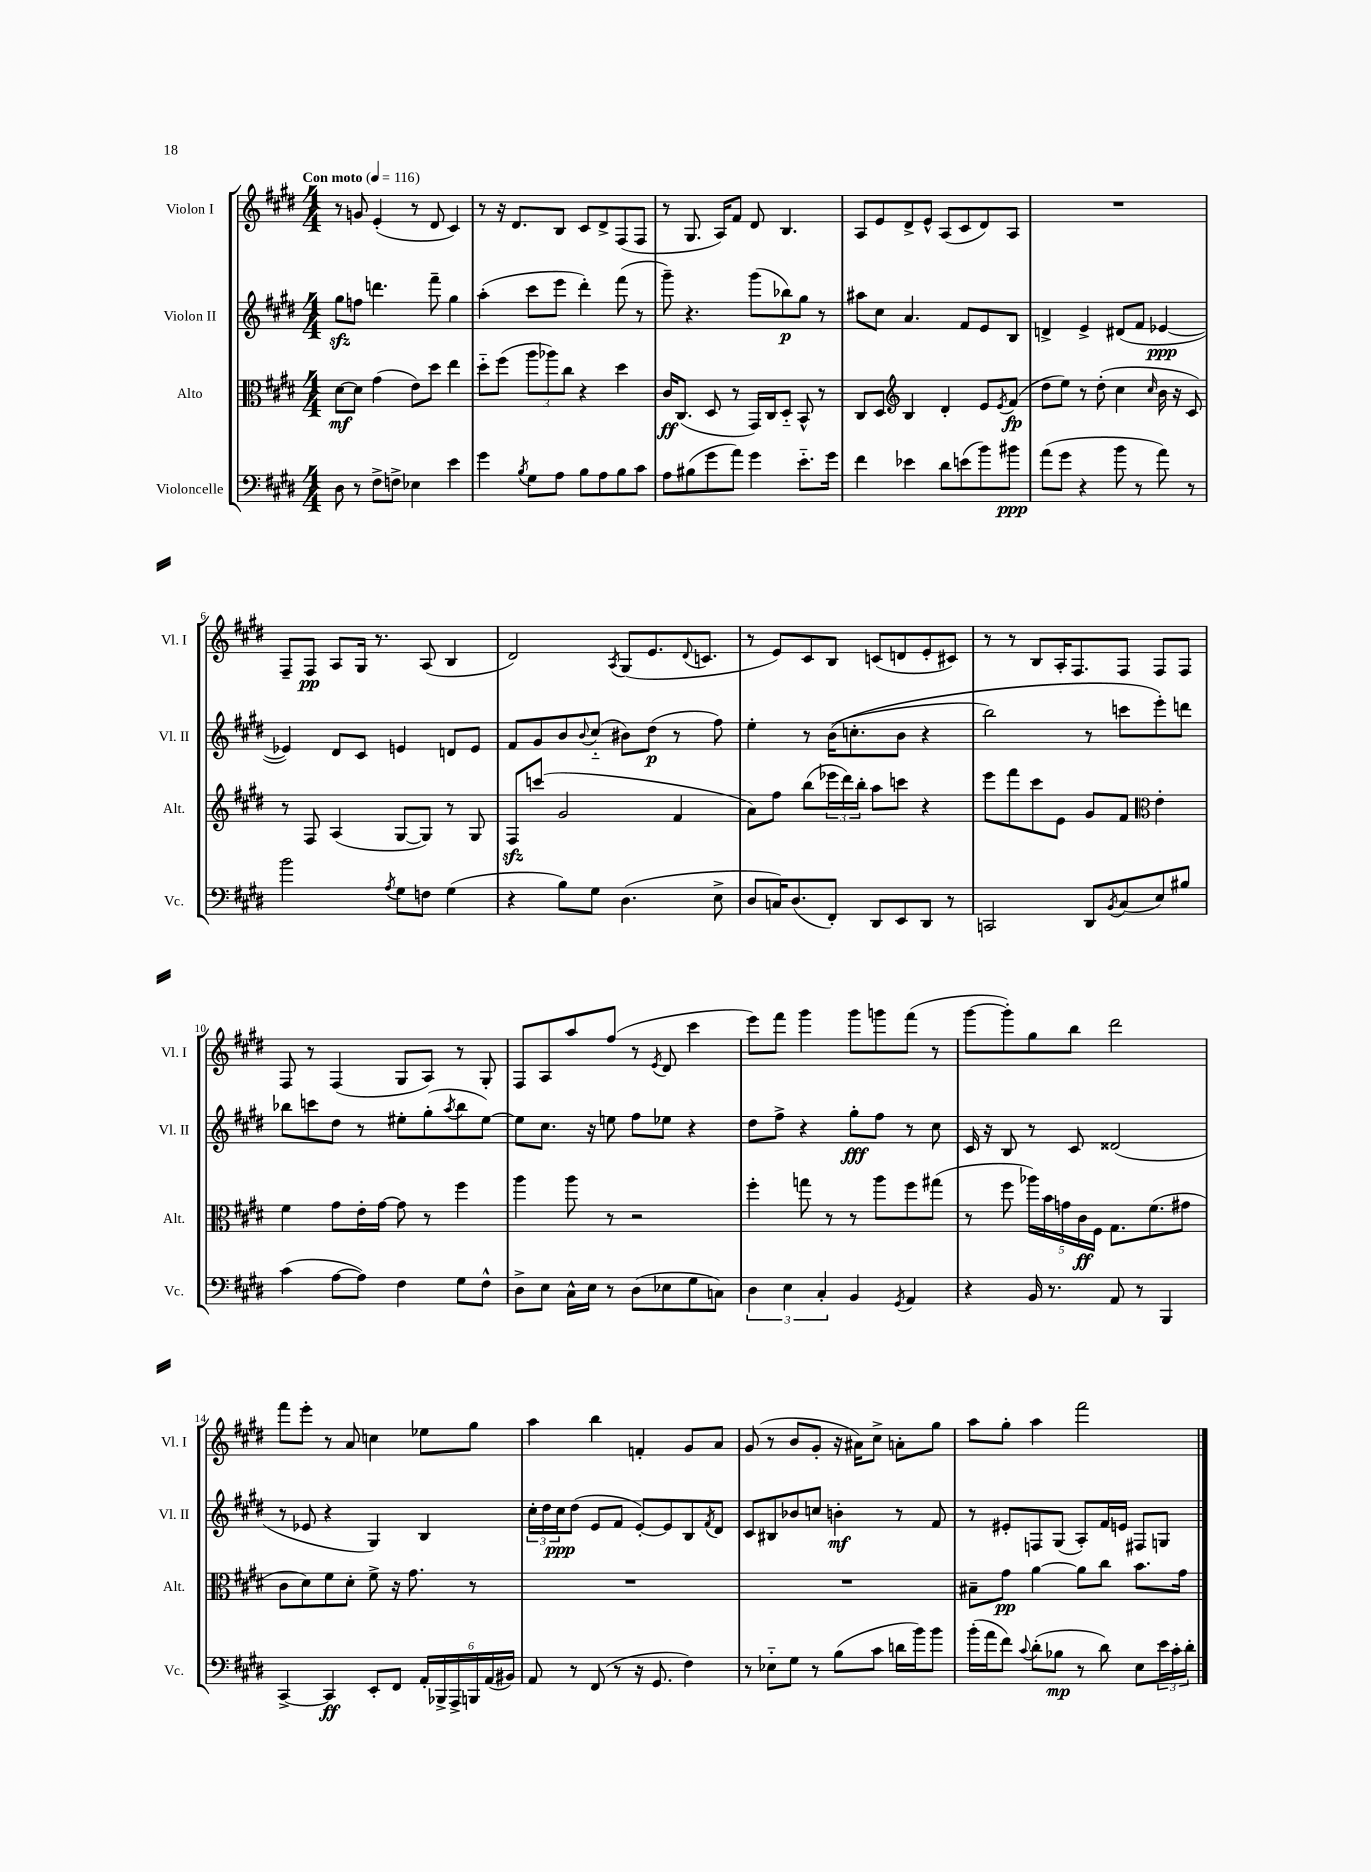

**kern	**dynam	**kern	**dynam	**kern	**dynam	**kern	**dynam
*part4	*part4	*part3	*part3	*part2	*part2	*part1	*part1
*staff4	*staff4	*staff3	*staff3	*staff2	*staff2	*staff1	*staff1
*I"Violoncelle	*	*I"Alto	*	*I"Violon II	*	*I"Violon I	*
*I'Vc.	*	*I'Alt.	*	*I'Vl. II	*	*I'Vl. I	*
*clefF4	*	*clefC3	*	*clefG2	*	*clefG2	*
*k[f#c#g#d#]	*	*k[f#c#g#d#]	*	*k[f#c#g#d#]	*	*k[f#c#g#d#]	*
*M4/4	*	*M4/4	*	*M4/4	*	*M4/4	*
*MM116	*	*MM116	*	*MM116	*	*MM116	*
=1	=1	=1	=1	=1	=1	=1	=1
!	!	!	!	!	!	!LO:TX:a:B:t=Con moto	!
8D#\	.	[8d#\L	mf	8gg#zz\L	.	8r	.
8r	.	8d#\J]	.	8ffn\J	.	8gn/	.
8F#^\L	.	(4g#\	.	4.dddn\	.	(4e'/	.
8Fn^\J	.	.	.	.	.	.	.
4E-X\	.	8e\L)	.	.	.	8r	.
.	.	8dd#\J	.	8fff#~\	.	8d#/	.
4e\	.	4ee\	.	4gg#\	.	4c#/)	.
=2	=2	=2	=2	=2	=2	=2	=2
4g#\	.	8dd#\L	.	(4aa'\	.	8r	.
.	.	(8ff#\J	.	.	.	16r	.
.	.	.	.	.	.	8.d#/L	.
8qB/	.	.	.	.	.	.	.
8G#\L	.	12aa\L	.	8ccc#\L	.	.	.
.	.	12aa-X\)	.	.	.	.	.
8A\J	.	.	.	8eee\J	.	8B/J	.
.	.	12cc#\J	.	.	.	.	.
8B\L	.	4r	.	4ddd#'\)	.	8c#/L	.
8A\	.	.	.	.	.	8d#^/	.
8B\	.	4dd#\	.	(8fff#\	.	(8F#/	.
8c#\J	.	.	.	8r	.	8F#/J	.
=3	=3	=3	=3	=3	=3	=3	=3
8A\L	.	16c#/KL	ff	8ggg#~\)	.	8r	.
.	.	(8.C#/J	.	.	.	.	.
(8B#X\	.	.	.	4.r	.	8.G#/	.
8g#\	.	8D#/	.	.	.	.	.
.	.	.	.	.	.	16A/KL)	.
8a\J)	.	8r	.	.	.	8f#/J	.
4g#\	.	16GG#/LL)	.	(8ggg#\L	.	8d#/	.
.	.	16C#/J	.	.	.	.	.
.	.	8D#/J	.	8bb-X\)	p	4.B/	.
8.e\L	.	8BB^^/	.	8gg#\J	.	.	.
.	.	8r	.	8r	.	.	.
16g#\Jk	.	.	.	.	.	.	.
=4	=4	=4	=4	=4	=4	=4	=4
4f#\	.	8C#/L	.	8aa#X\L	.	8A/L	.
.	.	8D#/J	.	8cc#\J	.	8e/	.
*	*	*clefG2	*	*	*	*	*
4e-X\	.	4B/	.	4.a/	.	8d#^/	.
.	.	.	.	.	.	8e^^/J	.
8d#\L	.	4d#'/	.	.	.	(8A/L	.
(8en\	.	.	.	8f#/L	.	8c#/	.
8b\)	.	8e/L	.	8e/	.	8d#/)	.
.	.	8qe/	.	.	.	.	.
8b#X\J	ppp	(8f#/J	fp	8B/J	.	8A/J	.
=5	=5	=5	=5	=5	=5	=5	=5
(8a\L	.	8dd#\L	.	4dn^/	.	1r	.
8g#\J	.	8ee\J)	.	.	.	.	.
4r	.	8r	.	4e^/	.	.	.
.	.	(8dd#'\	.	.	.	.	.
8b\	.	4cc#\	.	(8d#X/L	.	.	.
8r	.	.	.	8f#/J	.	.	.
.	.	16qqcc#/	.	.	.	.	.
8a\)	.	16b\	.	[4e-X/	ppp	.	.
.	.	16r	.	.	.	.	.
8r	.	8c#/)	.	.	.	.	.
!!LO:LB:g=z
=6	=6	=6	=6	=6	=6	=6	=6
2b\	.	8r	.	4e-X/])	.	8F#~/L	.
.	.	8F#/	.	.	.	8F#/J	pp
.	.	(4A/	.	8d#/L	.	8A/L	.
.	.	.	.	8c#/J	.	16G#/Jk	.
.	.	.	.	.	.	8.r	.
8qA/	.	.	.	.	.	.	.
8G#\L	.	[8G#/L	.	4en/	.	.	.
8Fn\J	.	8G#/J])	.	.	.	(8A/	.
(4G#\	.	8r	.	8dn/L	.	4B/	.
.	.	8G#/	.	8e/J	.	.	.
=7	=7	=7	=7	=7	=7	=7	=7
4r	.	8F#zz/L	.	8f#/L	.	2d#/)	.
.	.	(8cccn/J	.	8g#/	.	.	.
8B\L)	.	2g#/	.	8b/	.	.	.
.	.	.	.	8qqb/	.	.	.
8G#\J	.	.	.	(8cc#/J	.	.	.
.	.	.	.	.	.	8qA/	.
(4.D#\	.	.	.	8b#X\L)	.	(8G#/L	.
.	.	.	.	(8dd#\J	p	8.e/	.
.	.	4f#/	.	8r	.	.	.
.	.	.	.	.	.	8qqd#/	.
.	.	.	.	.	.	8.cn/J	.
8E^\	.	.	.	8ff#\)	.	.	.
=8	=8	=8	=8	=8	=8	=8	=8
8D#/L	.	8a\L)	.	4ee'\	.	8r	.
16Cn/K)	.	8ff#\J	.	.	.	8e/L)	.
(8.D#/	.	.	.	.	.	.	.
.	.	(8bb\L	.	8r	.	8c#/	.
8FF#'/J)	.	24eee-X\L	.	((16b\KL	.	8B/J	.
.	.	24ddd#\)	.	.	.	.	.
.	.	.	.	8.ccn'\	.	.	.
.	.	24bb'\JJ	.	.	.	.	.
8DD#/L	.	8aa\L	.	.	.	(8cn/L	.
8EE/	.	8cccn\J	.	8b\J	.	8dn/	.
8DD#/J	.	4r	.	4r	.	8e'/	.
8r	.	.	.	.	.	8c#X/J)	.
=9	=9	=9	=9	=9	=9	=9	=9
2CCn/	.	8eee\L	.	2bb\)	.	8r	.
.	.	8fff#\	.	.	.	8r	.
.	.	8ccc#\	.	.	.	8B/L	.
.	.	8e\J	.	.	.	16A'/K	.
.	.	.	.	.	.	8.F#/	.
8DD#/L	.	8g#/L	.	8r	.	.	.
8qBB/	.	.	.	.	.	.	.
(8C#/	.	8f#/J	.	8cccn\L	.	8F#/J	.
*	*	*clefC3	*	*	*	*	*
8E/)	.	4e'\	.	8eee'\)	.	8F#/L	.
8B#X/J	.	.	.	8dddn\J	.	8F#/J	.
!!LO:LB:g=z
=10	=10	=10	=10	=10	=10	=10	=10
(4c#\	.	4f#\	.	8bb-X\L	.	8F#/	.
.	.	.	.	8cccn\	.	8r	.
[8A\L	.	8g#\L	.	8dd#\J	.	(4F#/	.
8A\J])	.	16e'\L	.	8r	.	.	.
.	.	[16g#\JJ	.	.	.	.	.
4F#\	.	8g#\]	.	8ee#X'\L	.	8G#/L	.
.	.	8r	.	(8gg#'\	.	8A/J)	.
.	.	.	.	8qaa/	.	.	.
8G#\L	.	4ff#\	.	8bb-\	.	8r	.
8F#^^\J	.	.	.	[8ee#\J)	.	8G#'/	.
=11	=11	=11	=11	=11	=11	=11	=11
8D#^\L	.	4aa\	.	8ee#\L]	.	8F#/L	.
8E\J	.	.	.	8.cc#\J	.	8A/	.
16C#^^\LL	.	8aa\	.	.	.	8aa/	.
16E\JJ	.	.	.	16r	.	.	.
8r	.	8r	.	8een\	.	(8ff#/J	.
(8D#\L	.	2r	.	8ff#\L	.	8r	.
.	.	.	.	.	.	8qe/	.
8E-X\	.	.	.	8ee-X\J	.	8d#/	.
8G#\	.	.	.	4r	.	4ccc#\	.
8Cn\J)	.	.	.	.	.	.	.
=12	=12	=12	=12	=12	=12	=12	=12
6D#\	.	4ff#'\	.	8dd#\L	.	8eee\L)	.
.	.	.	.	8ff#^\J	.	8fff#\J	.
6E\	.	.	.	.	.	.	.
.	.	8ggn\	.	4r	.	4ggg#\	.
6C#'/	.	.	.	.	.	.	.
.	.	8r	.	.	.	.	.
4BB/	.	8r	.	8gg#'\L	fff	8ggg#\L	.
.	.	8aa\L	.	8ff#\J	.	8gggn\	.
8qGG#/	.	.	.	.	.	.	.
4AA/	.	8ff#\	.	8r	.	(8fff#\J	.
.	.	(8gg#X\J	.	8cc#\	.	8r	.
=13	=13	=13	=13	=13	=13	=13	=13
4r	.	8r	.	16c#/	.	[8ggg#\L	.
.	.	.	.	16r	.	.	.
.	.	8ff#\	.	8B/	.	8ggg#'\])	.
16BB/	.	20aa-X\LL)	.	8r	.	8gg#\	.
.	.	20b\	.	.	.	.	.
8.r	.	.	.	.	.	.	.
.	.	20gn\	.	.	.	.	.
.	.	.	.	8c#/	.	8bb\J	.
.	.	20c#\	ff	.	.	.	.
.	.	20F#\JJ	.	.	.	.	.
8AA/	.	8.G#\L	.	(2d##X/	.	2ddd#\	.
8r	.	.	.	.	.	.	.
.	.	(8.f#\	.	.	.	.	.
4BBB/	.	.	.	.	.	.	.
.	.	8g#X\J	.	.	.	.	.
!!LO:LB:g=z
=14	=14	=14	=14	=14	=14	=14	=14
[4CC#^/	.	8c#\L	.	8r	.	8fff#\L	.
.	.	8d#\)	.	8e-X/	.	8eee'\J	.
4CC#/]	ff	8f#\	.	4r	.	8r	.
.	.	8d#'\J	.	.	.	8a/	.
8EE'/L	.	8f#^\	.	4G#/)	.	4ccn\	.
8FF#/J	.	16r	.	.	.	.	.
.	.	8.g#\	.	.	.	.	.
24AA'/LL	.	.	.	4B/	.	8ee-X\L	.
24BBB-X^/	.	.	.	.	.	.	.
24AAA^/	.	.	.	.	.	.	.
24BBBn/	.	8r	.	.	.	8gg#\J	.
(24AA/	.	.	.	.	.	.	.
24BB#X/JJ)	.	.	.	.	.	.	.
=15	=15	=15	=15	=15	=15	=15	=15
8AA/	.	1r	.	24cc#'\LL	.	4aa\	.
.	.	.	.	24dd#\	.	.	.
.	.	.	.	24cc#\J	ppp	.	.
8r	.	.	.	(8dd#\J	.	.	.
(8FF#/	.	.	.	8e/L	.	4bb\	.
8r	.	.	.	8f#/J	.	.	.
16r	.	.	.	[8e'/L)	.	4fn'/	.
8.GG#/	.	.	.	.	.	.	.
.	.	.	.	8e/]	.	.	.
4F#\)	.	.	.	8B/	.	8g#/L	.
.	.	.	.	8qf#/	.	.	.
.	.	.	.	8d#/J	.	8a/J	.
=16	=16	=16	=16	=16	=16	=16	=16
8r	.	1r	.	8c#/L	.	(8g#/	.
8E-X\L	.	.	.	8B#X/	.	8r	.
8G#\J	.	.	.	8b-X/	.	8b/L	.
8r	.	.	.	8ccn/J	.	8g#'/J	.
(8B\L	.	.	.	4bn'\	mf	16r	.
.	.	.	.	.	.	16a#X\KL)	.
8c#\J	.	.	.	.	.	8cc#^\J	.
16dn\LL	.	.	.	8r	.	8an'\L	.
16b\J)	.	.	.	.	.	.	.
8b\J	.	.	.	8f#/	.	8gg#\J	.
=17	=17	=17	=17	=17	=17	=17	=17
(16b'\LL	.	8B#X~\L	.	8r	.	8aa\L	.
16a\J	.	.	.	.	.	.	.
8f#\J)	.	8g#\J	pp	8e#X'/L	.	8gg#'\J	.
8qqc#/	.	.	.	.	.	.	.
(8d#'\L	.	[4a\	.	8Fn/	.	4aa\	.
8B-X\J	mp	.	.	(8G#/J	.	.	.
8r	.	8a\L]	.	8A'/L)	.	2fff#\	.
8d#\)	.	8cc#\J	.	16f#/L	.	.	.
.	.	.	.	16en/JJ	.	.	.
8E\L	.	8.b\L	.	8F#X/L	.	.	.
24e\L	.	.	.	8Gn/J	.	.	.
24c#'\	.	.	.	.	.	.	.
.	.	16g#\Jk	.	.	.	.	.
24d#'\JJ	.	.	.	.	.	.	.
==	==	==	==	==	==	==	==
*-	*-	*-	*-	*-	*-	*-	*-
